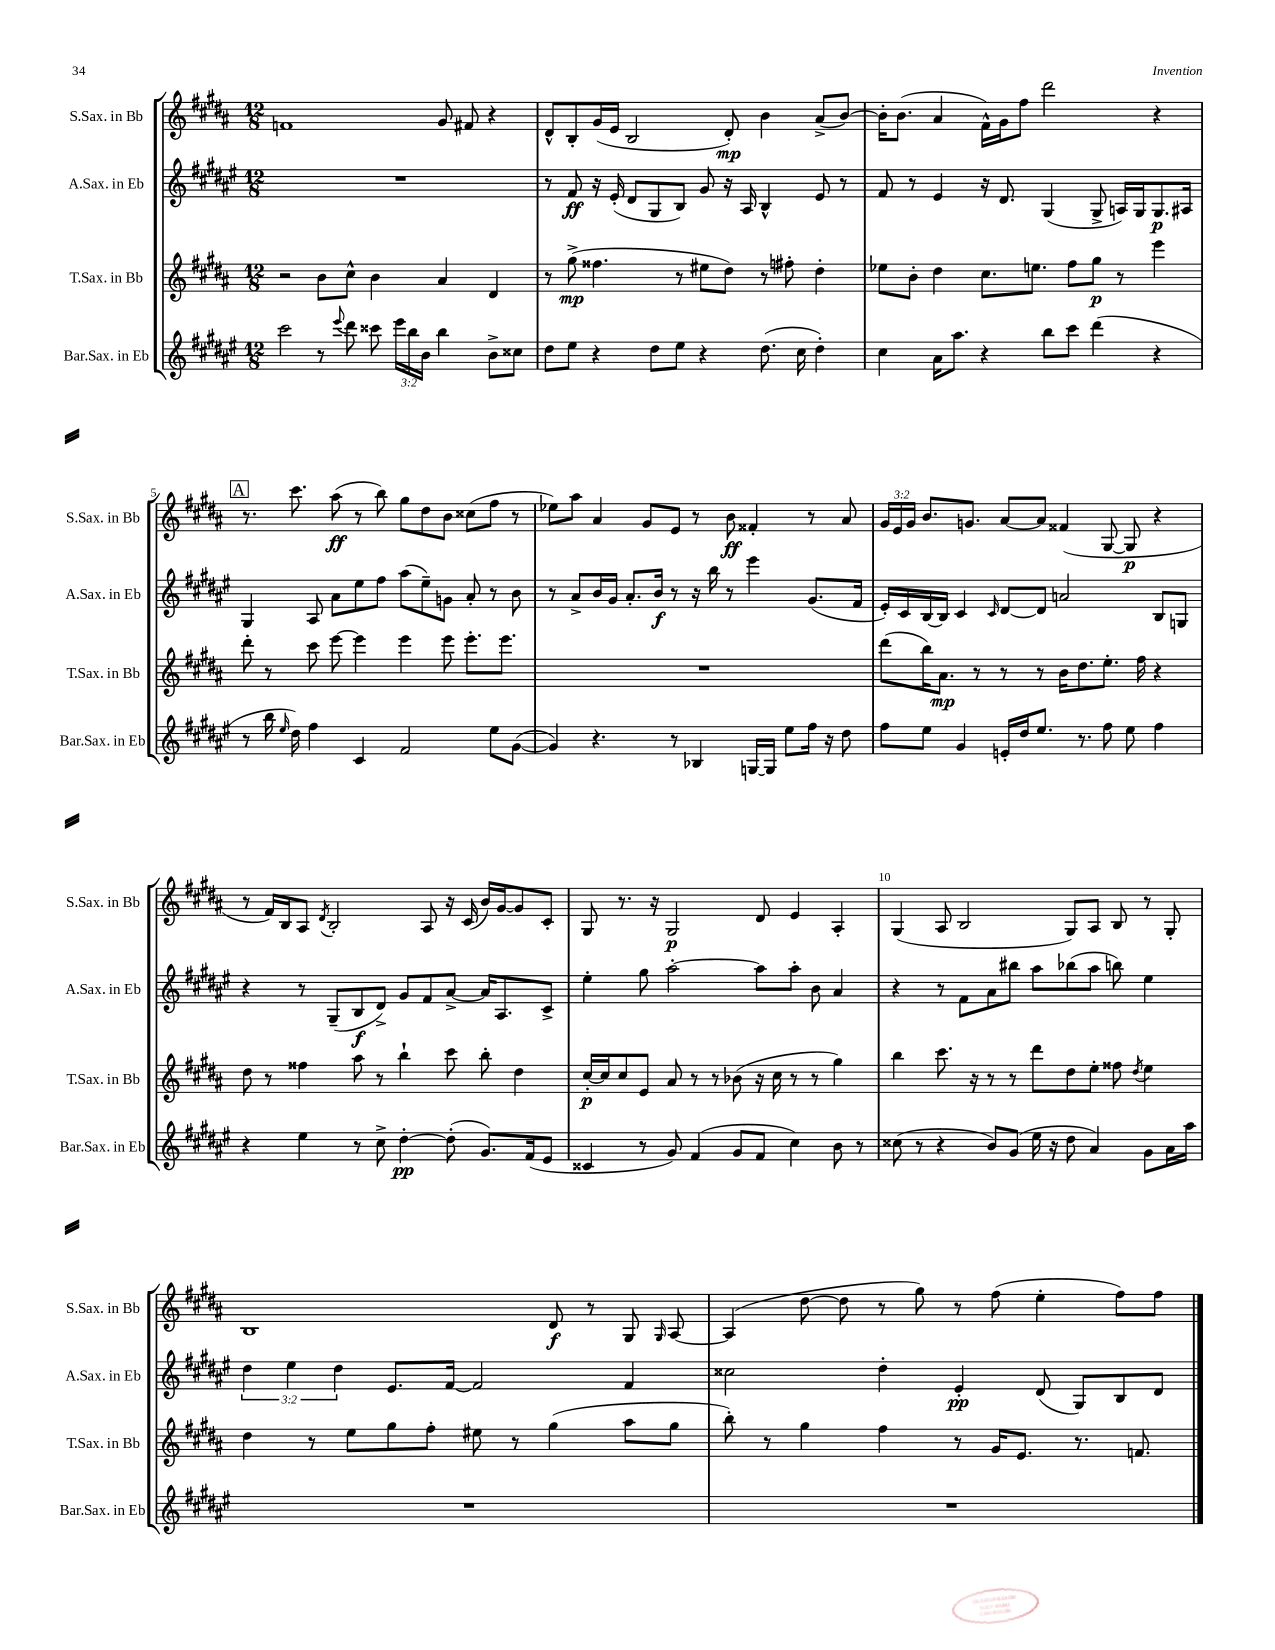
<<
\new StaffGroup <<
\new Staff = "s0" \with { instrumentName = "S.Sax. in Bb" shortInstrumentName = "S.Sax. in Bb" } {
    \clef treble \key b \major \numericTimeSignature \time 12/8 \override Staff.TupletNumber.text = #tuplet-number::calc-fraction-text
    \autoBeamOff f'1 gis'8 fis'8 r4 |
    dis'8[-^ b8-. gis'16( e'16] b2 dis'8-.\mp) b'4 ais'8[->( b'8]~) |
    b'16[-. b'8.]( ais'4 fis'16[-^) gis'16 fis''8] dis'''2 r4 |
    \mark \markup { \box "A" } r8. cis'''8. ais''8\ff( r8 b''8) gis''8[ dis''8 b'8] cisis''8[( fis''8] r8 |
    ees''8[) ais''8] ais'4 gis'8[ e'8] r8 b'8\ff fisis'4-. r8 ais'8 |
    \tuplet 3/2 { gis'16[ e'16 gis'16] } b'8.[ g'8.] ais'8[~ ais'8] fisis'4( gis8~ gis8\p r4 |
    r8 fis'16[) b16 ais8] \acciaccatura { dis'8 } b2-. ais8 r16 cis'16( b'16[) gis'16~ gis'8 cis'8]-. |
    gis8 r8. r16 gis2\p dis'8 e'4 ais4-. |
    gis4( ais8 b2 gis8[) ais8] b8 r8 gis8-. |
    b1 dis'8\f r8 gis8 \grace { gis16 } ais8~ |
    ais4( dis''8~ dis''8 r8 gis''8) r8 fis''8( e''4-. fis''8[) fis''8] \bar "|." |
}
\new Staff = "s1" \with { instrumentName = "A.Sax. in Eb" shortInstrumentName = "A.Sax. in Eb" } {
    \clef treble \key fis \major \numericTimeSignature \time 12/8 \override Staff.TupletNumber.text = #tuplet-number::calc-fraction-text
    \autoBeamOff R1. |
    r8 fis'8\ff r16 eis'16-.( dis'8[ gis8 b8]) gis'8 r16 ais16 b4-^ eis'8 r8 |
    fis'8 r8 eis'4 r16 dis'8. gis4( gis8-> a16[) gis16 gis8.\p ais16] |
    \mark \markup { \box "A" } gis4 ais8 ais'8[ eis''8 fis''8] ais''8[( eis''8--) g'8] ais'8-. r8 b'8 |
    r8 ais'8[-> b'16 gis'16] ais'8.[-. b'16]\f r8 r16 b''16 r8 eis'''4 gis'8.[( fis'16] |
    eis'16[-.) cis'16 b16~ b16] cis'4 \grace { cis'16 } dis'8[~ dis'8] a'2 b8[ g8] |
    r4 r8 gis8[--( b8\f dis'8]->) gis'8[ fis'8 ais'8]~-> ais'16[ ais8. cis'8]-> |
    eis''4-. gis''8 ais''2~-. ais''8[ ais''8]-. b'8 ais'4 |
    r4 r8 fis'8[ ais'8 bis''8] ais''8[ bes''8( ais''8] b''8) eis''4 |
    \tuplet 3/2 { dis''4 eis''4 dis''4 } eis'8.[ fis'16]~ fis'2 fis'4 |
    cisis''2 dis''4-. eis'4-.\pp dis'8( gis8[) b8 dis'8] \bar "|." |
}
\new Staff = "s2" \with { instrumentName = "T.Sax. in Bb" shortInstrumentName = "T.Sax. in Bb" } {
    \clef treble \key b \major \numericTimeSignature \time 12/8
    \autoBeamOff r2 b'8[ cis''8]-^ b'4 ais'4 dis'4 |
    r8 gis''8->\mp( fisis''4. r8 eis''8[ dis''8]) r8 fis''8-. dis''4-. |
    ees''8[ b'8]-. dis''4 cis''8.[ e''8.] fis''8[ gis''8]\p r8 e'''4 |
    \mark \markup { \box "A" } dis'''8-. r8 cis'''8 e'''8~ e'''4 e'''4 e'''8 e'''8.[-. e'''8.] |
    R1. |
    dis'''8[( b''16) ais'8.]\mp r8 r8 r8 b'16[ dis''8. e''8.]-. fis''16 r4 |
    dis''8 r8 fisis''4 ais''8 r8 b''4-! cis'''8 b''8-. dis''4 |
    cis''16[~-.\p cis''16 cis''8 e'8] ais'8 r8 r8 bes'8( r16 cis''16 r8 r8 gis''4) |
    b''4 cis'''8. r16 r8 r8 dis'''8[ dis''8 e''8]-. fisis''8 \acciaccatura { dis''8 } e''4 |
    dis''4 r8 e''8[ gis''8 fis''8]-. eis''8 r8 gis''4( ais''8[ gis''8] |
    b''8-.) r8 gis''4 fis''4 r8 gis'16[ e'8.] r8. f'8. \bar "|." |
}
\new Staff = "s3" \with { instrumentName = "Bar.Sax. in Eb" shortInstrumentName = "Bar.Sax. in Eb" } {
    \clef treble \key fis \major \numericTimeSignature \time 12/8 \override Staff.TupletNumber.text = #tuplet-number::calc-fraction-text
    \autoBeamOff cis'''2 r8 \appoggiatura { eis'''8 } dis'''8 cisis'''8 \tuplet 3/2 { eis'''16[ b''16 b'16] } b''4 b'8[-> cisis''8] |
    dis''8[ eis''8] r4 dis''8[ eis''8] r4 dis''8.( cis''16 dis''4-.) |
    cis''4 ais'16[ ais''8.] r4 b''8[ cis'''8] dis'''4( r4 |
    \mark \markup { \box "A" } r8 b''16 \grace { eis''16 } dis''16) fis''4 cis'4 fis'2 eis''8[ gis'8]~( |
    gis'4) r4. r8 bes4 g16[~ g16] eis''8[ fis''16] r16 dis''8 |
    fis''8[ eis''8] gis'4 e'16[-. dis''16 eis''8.] r8. fis''8 eis''8 fis''4 |
    r4 eis''4 r8 cis''8-> dis''4~-.\pp dis''8-.( gis'8.[) fis'16( eis'8] |
    cisis'4 r8 gis'8) fis'4( gis'8[ fis'8] cis''4) b'8 r8 |
    cisis''8( r8 r4 b'8[) gis'8]( eis''16 r16 dis''8 ais'4) gis'8[ ais'16 ais''16] |
    R1. |
    R1. \bar "|." |
}
>>
>>
\layout { \context { \Score currentBarNumber = #2 \override BarNumber.break-visibility = ##(#f #t #t) barNumberVisibility = #(every-nth-bar-number-visible 5) } }
